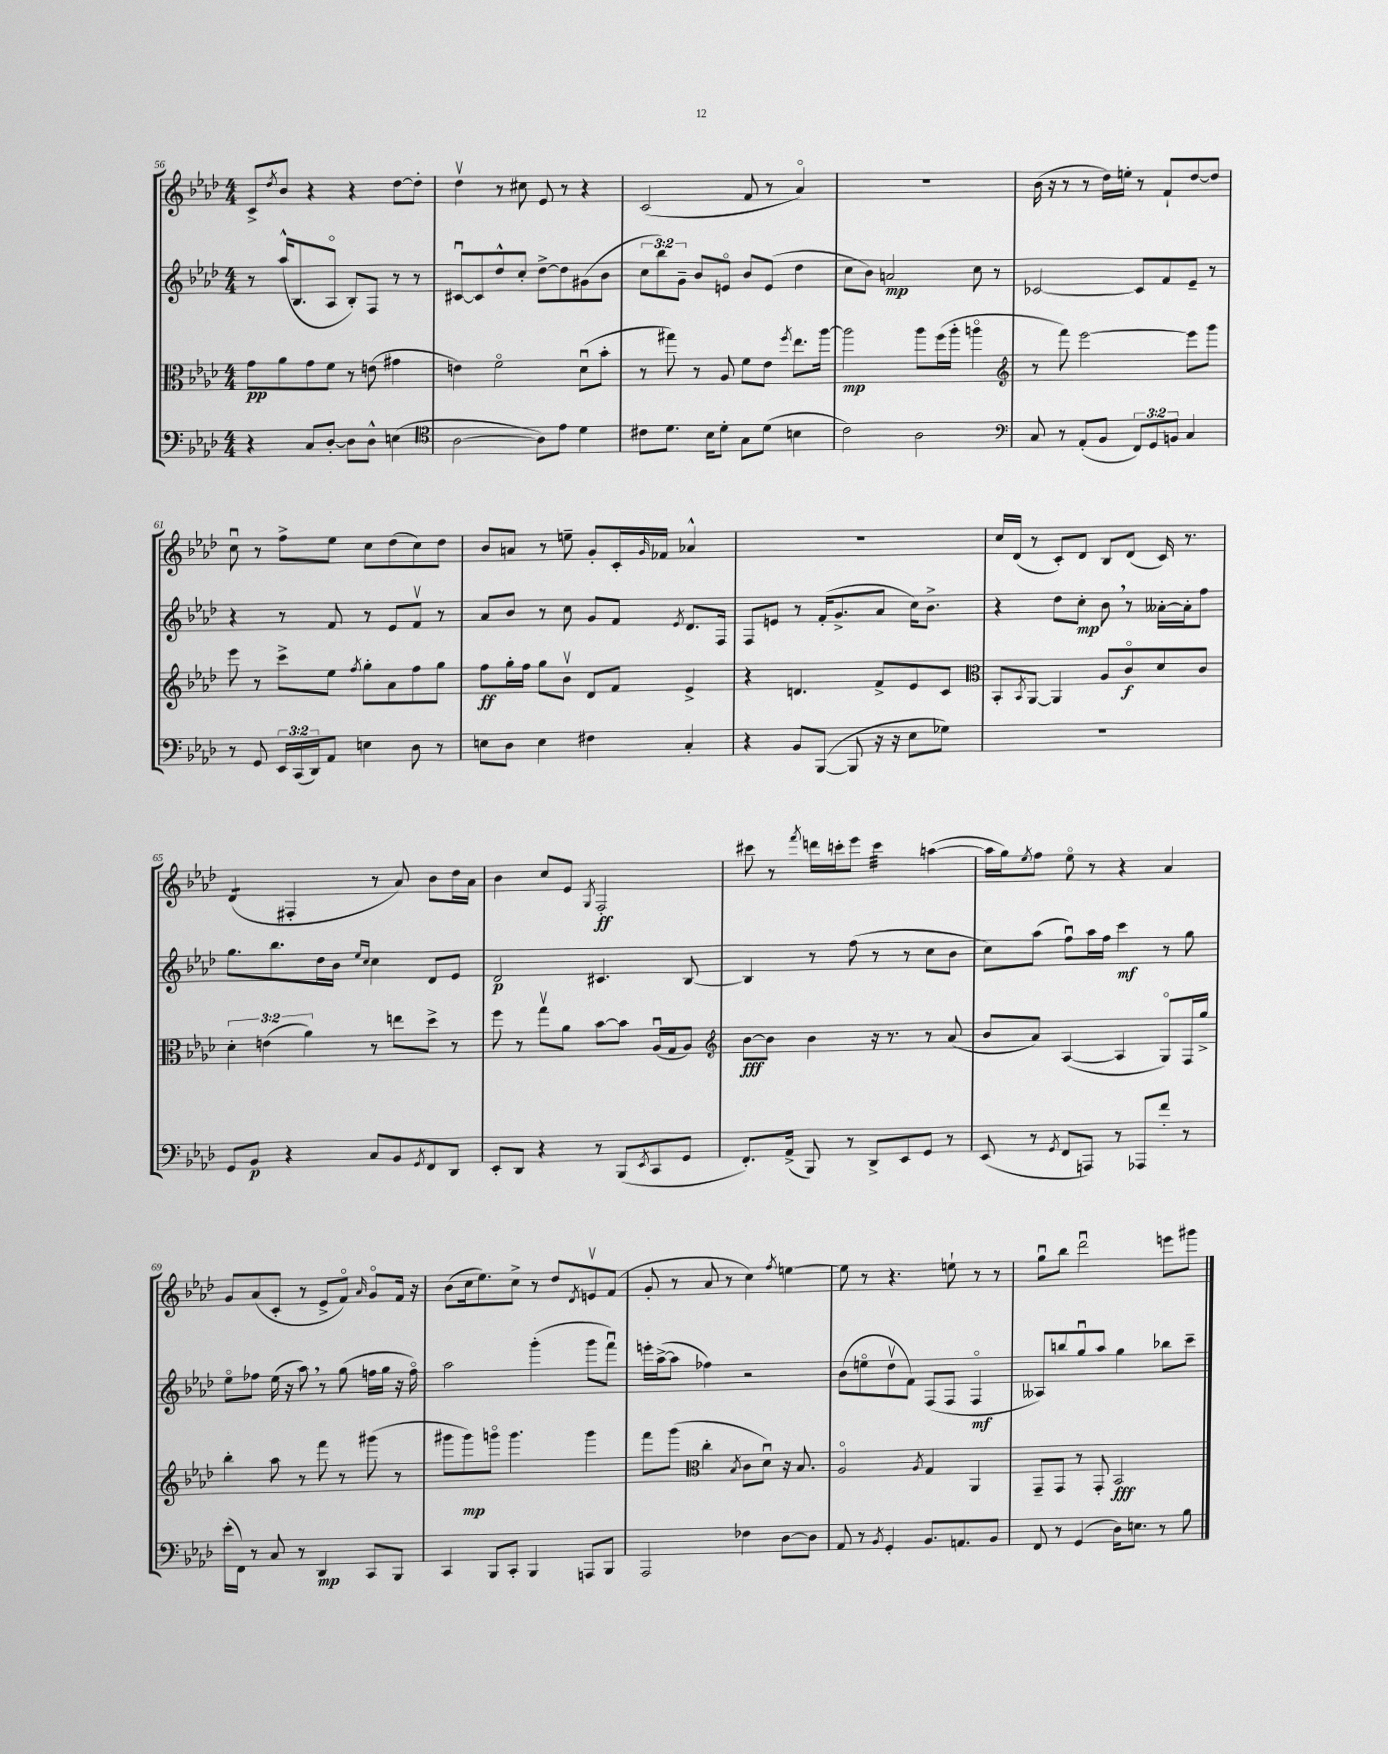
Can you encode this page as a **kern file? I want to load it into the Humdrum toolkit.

**kern	**kern	**kern	**kern
*staff4	*staff3	*staff2	*staff1
*clefF4	*clefC3	*clefG2	*clefG2
*k[b-e-a-d-]	*k[b-e-a-d-]	*k[b-e-a-d-]	*k[b-e-a-d-]
*M4/4	*M4/4	*M4/4	*M4/4
4r	8g	8r	8c^
.	.	.	8qdd-
.	8a-	(16aa-^^	8b-
.	.	8.B-	.
8C	8g	.	4r
[8D-'	8f	8A-o	.
8D-]	8r	8B-')	4r
8D-^^	(8e	8F	.
(4E	4g#	8r	[8dd-
.	.	8r	8dd-']
=	=	=	=
*clefC4	*	*	*
[2A-	4e)	[8c#u	4dd-v
.	.	8c#]	.
.	2fo	8dd-^^	8r
.	.	8cc'	8cc#
8A-])	.	[8dd-^	8e-
8e-	.	8dd-]	8r
4d-	(8d-u	(8g#	4r
.	8b-'	8b-	.
=	=	=	=
8c#	8r	12cc	(2c
.	.	12bb-)	.
8.d-	8gg#)	.	.
.	.	12g~	.
.	8r	8b-	.
16B-	.	.	.
8d-'	8A-	8eo	.
8G	8f	8b-	8f
(8d-	8e-	(8e	8r
.	8qff	.	.
4B	8.ee-	4dd-	4a-o)
.	[16aa-	.	.
=	=	=	=
2c)	2aa-]	8cc	1r
.	.	8b-)	.
.	.	2a	.
2A-	8aa-	.	.
.	(16ff	.	.
.	16aa-'	.	.
.	4aao	8cc	.
.	.	8r	.
=	=	=	=
*clefF4	*clefG2	*	*
8C	8r	[2c-	(16b-
.	.	.	16r
8r	8fff)	.	8r
(8AA-'	[2eee-	.	8r
8BB-	.	.	16dd-)
.	.	.	16ee'
12FF)	.	8c-]	8r
12GG	.	.	.
.	.	8f	8f`
12BB	.	.	.
4C	8eee-]	8e-~	[8dd-
.	8ggg	8r	8dd-]
=	=	=	=
8r	8eee-	4r	8ccu
8GG	8r	.	8r
24EE-	8ccc^	8r	8ff^
(24CC	.	.	.
24DD-)	.	.	.
8AA-	8ee-	8f	8ee-
.	8qff	.	.
4E	8gg'	8r	8cc
.	8a-	8e-	(8dd-
8D-	8ff	8fv	8cc)
8r	8gg	8r	8dd-
=	=	=	=
8E	8ff	8a-	8b-
8D-	16gg'	8b-	8a
.	16ff	.	.
4E	8gg	8r	8r
.	8b-v	8cc	8ee~
4F#	8d-	8g	8g'
.	8f	8f	16c'
.	.	.	16qqg
.	.	.	16f-
.	.	8qe-	.
4C'	4e-^	8.d-	4a-^^
.	.	16F	.
=	=	=	=
4r	4r	8F	1r
.	.	8e	.
8BB-	4.d	8r	.
([8BBB-	.	(16f'	.
.	.	8.g^	.
8BBB-]	.	.	.
16r	8f^	8a-	.
16r	.	.	.
8E-	8e-	16cc)	.
.	.	8.b-^	.
8G-)	8c	.	.
=	=	=	=
*	*clefC3	*	*
1r	8BB-'	4r	16cc
.	.	.	(16d-
.	8qBB-	.	.
.	[8AA-	.	8r
.	4AA-]	8dd-	8c')
.	.	8cc'	8d-
.	8A-	8b-	8B-
.	8co	8r	(8d-
.	8d-	[16a--'	16c)
.	.	16a--']	8.r
.	8c	8ff	.
=	=	=	=
8GG	6d-'	8.gg	(4d-
8BB-	.	.	.
.	(6e	.	.
.	.	8.bb-	.
4r	.	.	4F#'
.	6a-)	.	.
.	.	16dd-	.
.	.	16b-	.
.	.	16qqee-	.
.	.	16qqcc	.
8C	8r	4cc	8r
8BB-	8ee	.	8a-)
8qGG	.	.	.
8FF	8dd-^	8d-	8b-
8DD-	8r	8e-	16dd-
.	.	.	16a-
=	=	=	=
8EE-'	8ff	2d-	4b-
8DD-	8r	.	.
4r	8ggv	.	8cc
.	8a-	.	8e-
.	.	.	8qG
8r	[8b-	4.c#	2F'
(8BBB-	8b-]	.	.
8qEE-	.	.	.
8CC	(16A-u	.	.
.	16G	.	.
8GG	8A-)	[8B-	.
=	=	=	=
*	*clefG2	*	*
8.FF')	[8b-	4B-]	8ccc#
.	8b-]	.	8r
(16AA-^	.	.	.
.	.	.	8qfff
8BBB-)	4b-	8r	16ddd
.	.	.	16ccc'
8r	.	(8ff	8eee-
8DD-^	16r	8r	4ccc
.	8.r	.	.
8EE-	.	8r	.
8GG	8r	8cc	([4aa
8r	(8a-	8b-	.
=	=	=	=
(8EE-	8b-	8cc)	16aa]
.	.	.	16gg)
.	.	.	8qee-
8r	8a-)	(8aa-	8ff
8qGG	.	.	.
8FF	([4A-	8ffu)	8ee-o
8AAA)	.	16aa-	8r
.	.	16ff	.
8r	4A-]	4ccc	4r
8AAA-	.	.	.
8f'	8Go)	8r	4a-
8r	16F	8gg	.
.	16gg^	.	.
=	=	=	=
(16e-'	4bb-'	8ee-o	8g
16FF)	.	.	.
8r	.	8ff-	(8a-
8C	8aa-	(16ee-	8c'
.	.	16r	.
8r	8r	8aa-)	8r
4DD-	8fff	8r	8e-^
.	8r	(8gg	8fo)
.	.	.	16qqa-
8CC	(8ggg#	16ff	8go
.	.	16gg	.
8BBB-	8r	16r	16f
.	.	16ffo)	16r
=	=	=	=
4CC	8ggg#	2aa-	(8b-
.	8ggg#)	.	16cc
.	.	.	8.ee-)
8BBB-	8gggo	.	.
8CC'	4.ggg	.	8cc^
4BBB-	.	(4ggg'	8r
.	.	.	8dd-
.	.	.	8qd-
8AAA	4ggg	8ggg	8ev
8BBB-	.	8fffu)	(8f
=	=	=	=
2AAA-	8fff	16eee'	8g'
.	.	([16aa-^	.
.	(8ggg	8aa-]	8r
*	*clefC3	*	*
.	4cc'	4ff-)	8a-
.	.	.	8r
.	8qB-	.	.
4F-	8c	2r	4cc)
.	8d-u)	.	.
.	.	.	8qff
[8D-	16r	.	[4ee
.	8.B-	.	.
8D-]	.	.	.
=	=	=	=
8AA-	2A-o	(8b-	8ee]
8r	.	8eeo	8r
8qBB-	.	.	.
4GG'	.	8dd-v	4.r
.	.	8f)	.
.	8qA-	.	.
8.BB-	4G	(8F	.
.	.	8F	8ee`
8.AA	.	.	.
.	4AA-	4Fo	8r
8BB-	.	.	8r
=	=	=	=
8FF	8GG~	8A--)	8ggu
8r	8GG	8bb	8bb-
(4GG	8r	8ggu	2ddd-u
.	8GG'	8aa-	.
16D-)	2BB-	4gg	.
8.E	.	.	.
8r	.	8bb-	8eee
8B-	.	8ccc~	8ggg#
==	==	==	==
*-	*-	*-	*-
